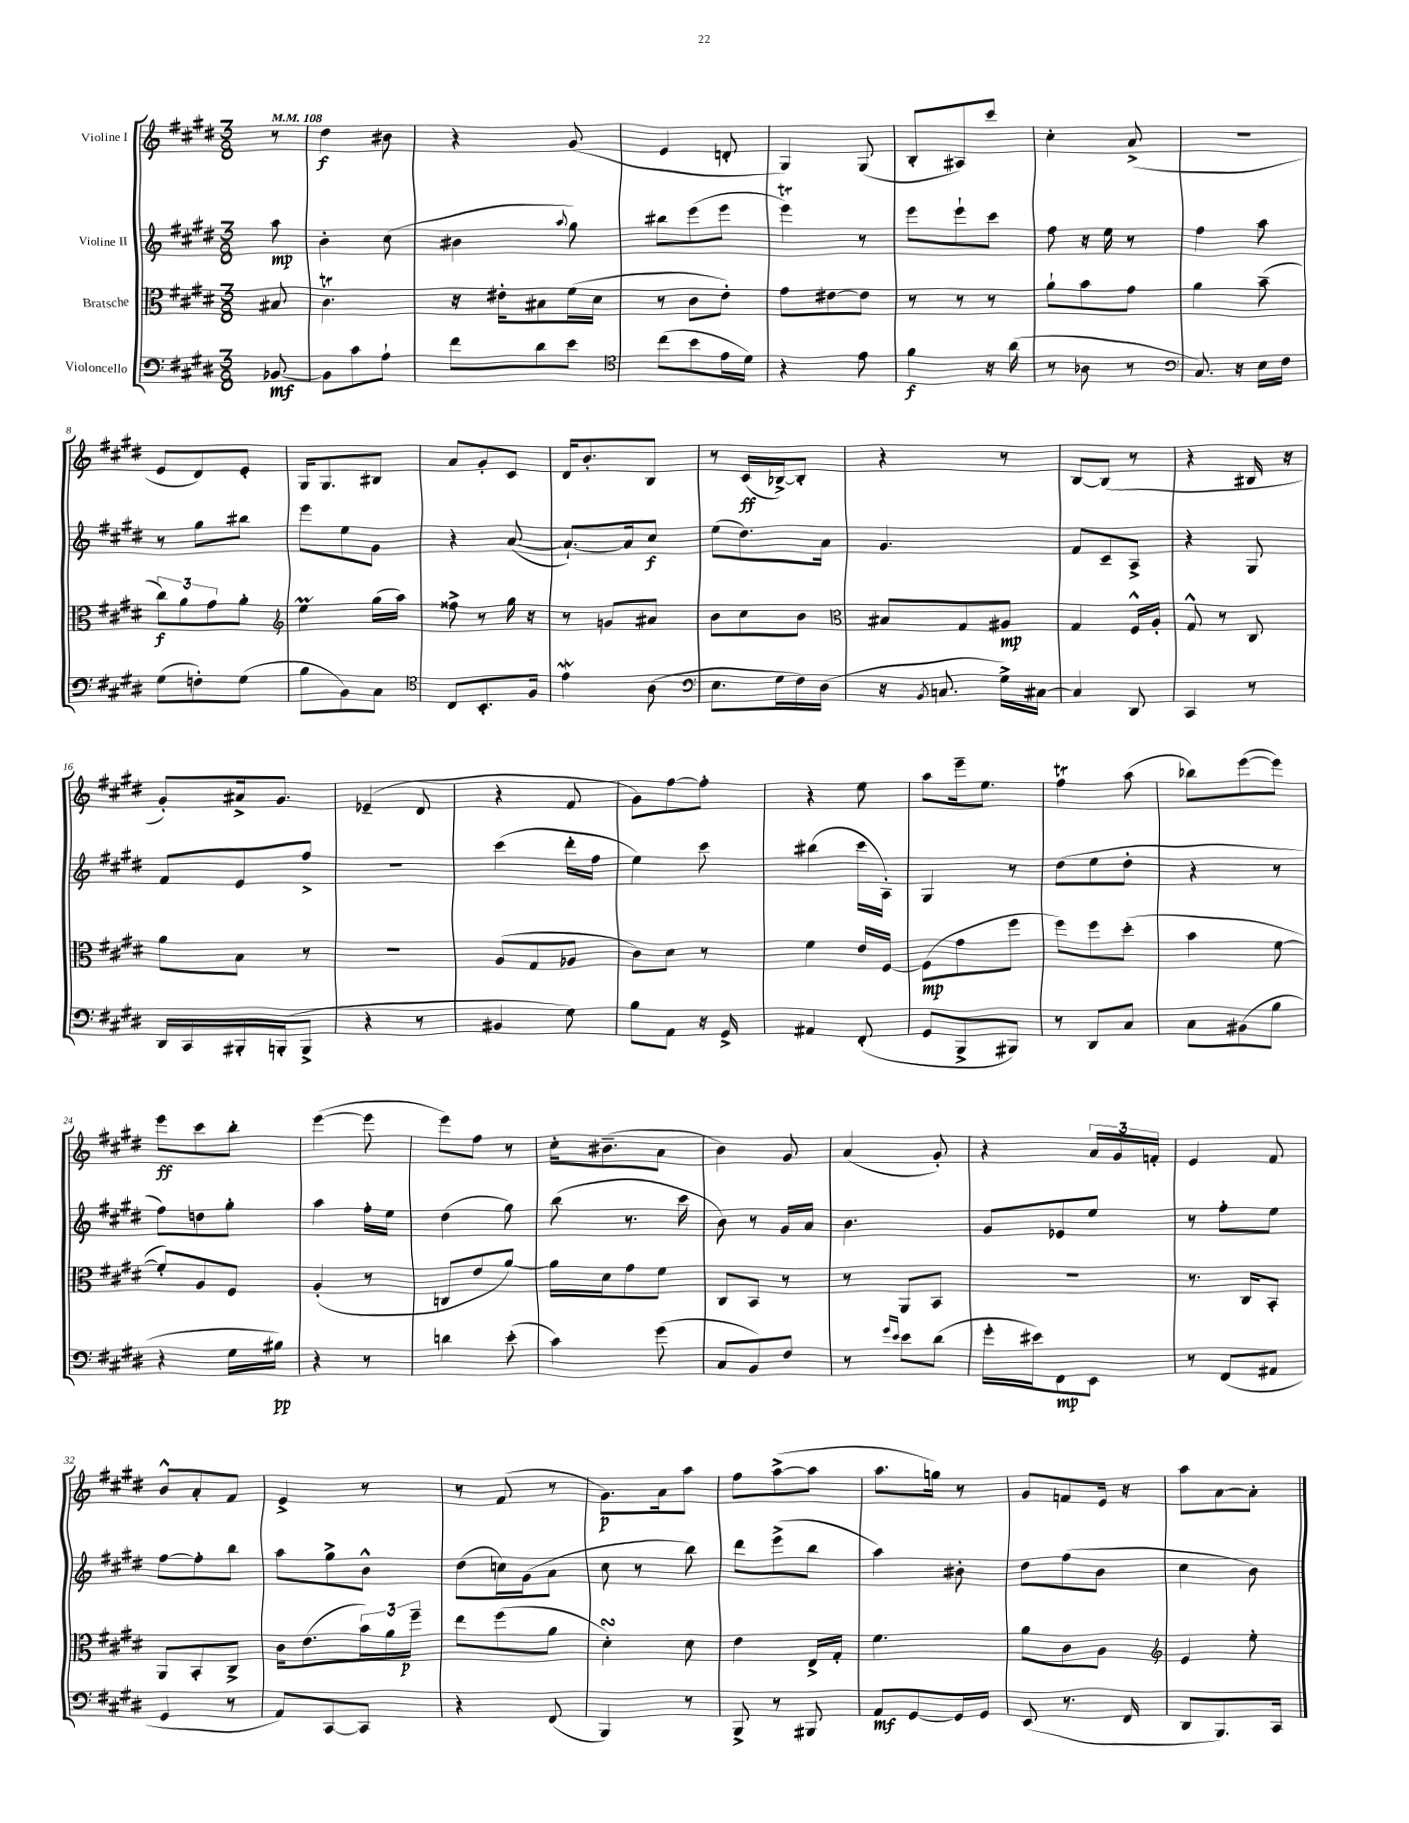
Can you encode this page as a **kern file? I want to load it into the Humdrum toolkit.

**kern	**kern	**kern	**kern
*staff4	*staff3	*staff2	*staff1
*clefF4	*clefC3	*clefG2	*clefG2
*k[f#c#g#d#]	*k[f#c#g#d#]	*k[f#c#g#d#]	*k[f#c#g#d#]
*M3/8	*M3/8	*M3/8	*M3/8
*MM108	*MM108	*MM108	*MM108
[8BB-/	8B#/	8aa\	8r
=	=	=	=
8BB-\]L	4.c#\	4b'\	4dd#\
8c#\	.	.	.
8A`\J	.	(8cc#\	8b#\
=	=	=	=
8f#\L	16r	4b#\	4r
.	16e#'\LK	.	.
8d#\	8B#\	.	.
.	.	8qqaa/	.
8e\J	(16f#\L	8gg#\)	(8g#/
.	16d#\JJ	.	.
=	=	=	=
*clefC4	*	*	*
(8cc#\L	8r	8bb#\L	4e/
8b\	8c#\L	(8eee\	.
16e\L	8e'\J)	8eee\J	8d'/
16d#\JJ)	.	.	.
=	=	=	=
4r	8g#\L	4eee\)	4G#/)
.	[8e#\	.	.
8e\	8e#\]J	8r	(8G#/
=	=	=	=
4f#\	8r	8eee\L	8B'/L
.	8r	8eee`\	8A#/)
16r	8r	8ccc#\J	8ccc#/J
(16a\	.	.	.
=	=	=	=
8r	8a`\L	8ff#\	4cc#'\
8A-\	8b\	16r	.
.	.	16ee\	.
8r	8g#\J	8r	(8a^/
=	=	=	=
*clefF4	*	*	*
8.C#/)	4a\	4ff#\	4.r
16r	.	.	.
16E\LL	(8b~\	8aa\	.
16F#\JJ	.	.	.
=	=	=	=
(8G#\L	12cc#\L)	8r	8e/L
.	12a\	.	.
8F'\)	.	8gg#\L	8d#/)
.	12g#\	.	.
(8G#\J	8a'\J	8bb#\J	8e'/J
=	=	=	=
*	*clefG2	*	*
8B\L	4ee\	8eee\L	16G#/LK
.	.	.	8.G#/
8BB\)	.	8ee\	.
8C#\J	(16gg#\LL	8g#\J	8B#/J
.	16aa\JJ)	.	.
=	=	=	=
*clefC4	*	*	*
8C#/L	8ff##^\	4r	8a/L
8.BB'/	8r	.	8g#'/
.	16gg#\	([8a/	8c#/J
16F#/Jk	16r	.	.
=	=	=	=
4e\	8r	8.a`/_L)	16d#/LK
.	.	.	8.b'/
.	8g/L	.	.
.	.	16a/]k	.
(8A\	8a#/J	8cc#/J	8B/J
=	=	=	=
*clefF4	*	*	*
8.E\L	8b\L	(8ee\L	8r
.	8cc#\	8.dd#\)	(16c#/LL
16G#\L	.	.	[16B-^/J)
16F#\)	8b\J	.	8B-'/]J
(16D#\JJ	.	16a\Jk	.
=	=	=	=
*	*clefC3	*	*
16r	8B#/L	4.g#/	4r
8qBB/	.	.	.
8.C/	.	.	.
.	8G#/	.	.
16G#^\LL)	8A#/J	.	8r
[16C#\JJ	.	.	.
=	=	=	=
4C#/]	4G#/	8f#/L	[8B/L
.	.	8c#~/	(8B/]J
8DD#/	16F#^^/LL	8A^/J	8r
.	16A'/JJ	.	.
=	=	=	=
4CC#/	8G#^^/	4r	4r
.	8r	.	.
8r	8C#/	8G#/	16B#/
.	.	.	16r
=	=	=	=
16DD#/LL	8a\L	8f#/L	8g#'/L)
16CC#/	.	.	.
16BBB#'/	8B\J	8e/	16a#^/k
(16BBB'/J	.	.	8.g#/J
8BBB^/J	8r	8ff#^/J	.
=	=	=	=
4r	4.r	4.r	(4e-~/
8r	.	.	8d#/
=	=	=	=
4BB#/	(8A/L	(4ccc#\	4r
.	8G#/	.	.
8G#\)	8A-/J	16ddd#'\LL	8f#/
.	.	16ff#\JJ	.
=	=	=	=
8B\L	8c#\L)	4ee\)	8g#\L)
8AA\J	8d#\J	.	[8ff#\
16r	8r	8ccc#\	8ff#'\]J
16GG#^/	.	.	.
=	=	=	=
4AA#/	4f#\	(4bb#\	4r
(8FF#'/	16e/LL	16ccc#\LL	8ee\
.	[16F#/JJ	16A'\JJ)	.
=	=	=	=
8GG#/L	(8F#\]L	4G#/	8aa\L
8BBB^/	8g#\	.	16eee~\k
.	.	.	8.ee\J
8BBB#/J)	8ff#\J	8r	.
=	=	=	=
8r	8ff#\L)	(8dd#\L	4ff#\
8DD#/L	8ff#\	8ee\	.
8C#/J	(8dd#'\J	8dd#'\J	(8aa\
=	=	=	=
8C#\L	4b\	4r	8bb-\L)
(8BB#\	.	.	([8eee\
8B\J	[8f#\	8r	8eee\]J)
=	=	=	=
4r	8f#'/]L)	8ff#\L)	8eee\L
.	8A/	8dd\	8ccc#\
16G#\LL	8F#/J	8gg#'\J	8bb'\J
16B#\JJ)	.	.	.
=	=	=	=
4r	(4A'/	4aa\	([4eee\
8r	8r	16ff#'\LL	8eee\]
.	.	16ee\JJ	.
=	=	=	=
4d\	8C/L	(4dd#\	8eee\L)
.	8e/	.	8ff#\J
(8e'\	[8a/J)	8gg#\)	8r
=	=	=	=
4c#\)	16a\]LL	(8bb\	16cc#'\LK
.	16d#\J	.	(8.b#~\
.	8g#\	8.r	.
(8g#\	8f#\J	.	8a\J
.	.	16ccc#\	.
=	=	=	=
8C#/L	8C#/L	8b\)	4b\)
8BB/)	8BB/J	8r	.
8F#/J	8r	16g#/LL	8g#/
.	.	16a/JJ	.
=	=	=	=
8r	8r	4.b\	(4a/
16qqg#/LL	.	.	.
16qqe/JJ	.	.	.
8e\L	8AA/L	.	.
(8d#\J	8BB/J	.	8g#'/)
=	=	=	=
16g#'\LL	4.r	8g#/L	4r
16e#\J)	.	.	.
8FF#\	.	8e-/	.
8EE\J	.	8ee/J	24a/LL
.	.	.	24g#/
.	.	.	24f'/JJ
=	=	=	=
8r	8.r	8r	4e/
(8FF#/L	.	8ff#'\L	.
.	16C#/LK	.	.
8AA#/J	8BB'/J	8ee\J	8f#/
=	=	=	=
4GG#/	8AA/L	[8ff#\L	8b^^/L
.	8BB'/	8ff#'\]	8a'/
8r	8C#^/J	8bb\J	8f#/J
=	=	=	=
8AA/L)	16c#\LK	8aa\L	4e^/
.	(8.e\	.	.
[8CC#/	.	8gg#^\	.
8CC#/]J	24b\L)	8b^^\J	8r
.	24a\	.	.
.	24ff#~\JJ	.	.
=	=	=	=
4r	8ee\L	(8dd#\L	8r
.	(8ff#\	16cc\L)	(8f#/
.	.	(16g#\J	.
(8FF#/	8a\J	8a\J	8r
=	=	=	=
4BBB/)	4d#'\)	8cc#\	8.g#\L)
.	.	8r	.
.	.	.	16a\k
8r	8d#\	8bb\)	8aa\J
=	=	=	=
8BBB^/	4e\	8ddd#\L	8ff#\L
8r	.	(8eee^\	([8aa^\
8BBB#/	16E^/LL	8bb\J	8aa\]J
.	16G#'/JJ	.	.
=	=	=	=
8AA/L	4.f#\	4aa\)	8.aa\L
[8GG#/	.	.	.
.	.	.	16gg\Jk)
16GG#/]L	.	8b#'\	8r
16GG#/JJ	.	.	.
=	=	=	=
(8EE/	8a\L	8dd#\L	8g#/L
8.r	8c#\	(8ff#\	8f/
.	8A\J	8b\J	16e/Jk
16FF#/	.	.	16r
=	=	=	=
*	*clefG2	*	*
8DD#/L	4e/	4cc#\	8aa\L
8.BBB/)	.	.	[8a\
.	8ee'\	8b\)	8a'\]J
16CC#/Jk	.	.	.
==	==	==	==
*-	*-	*-	*-
